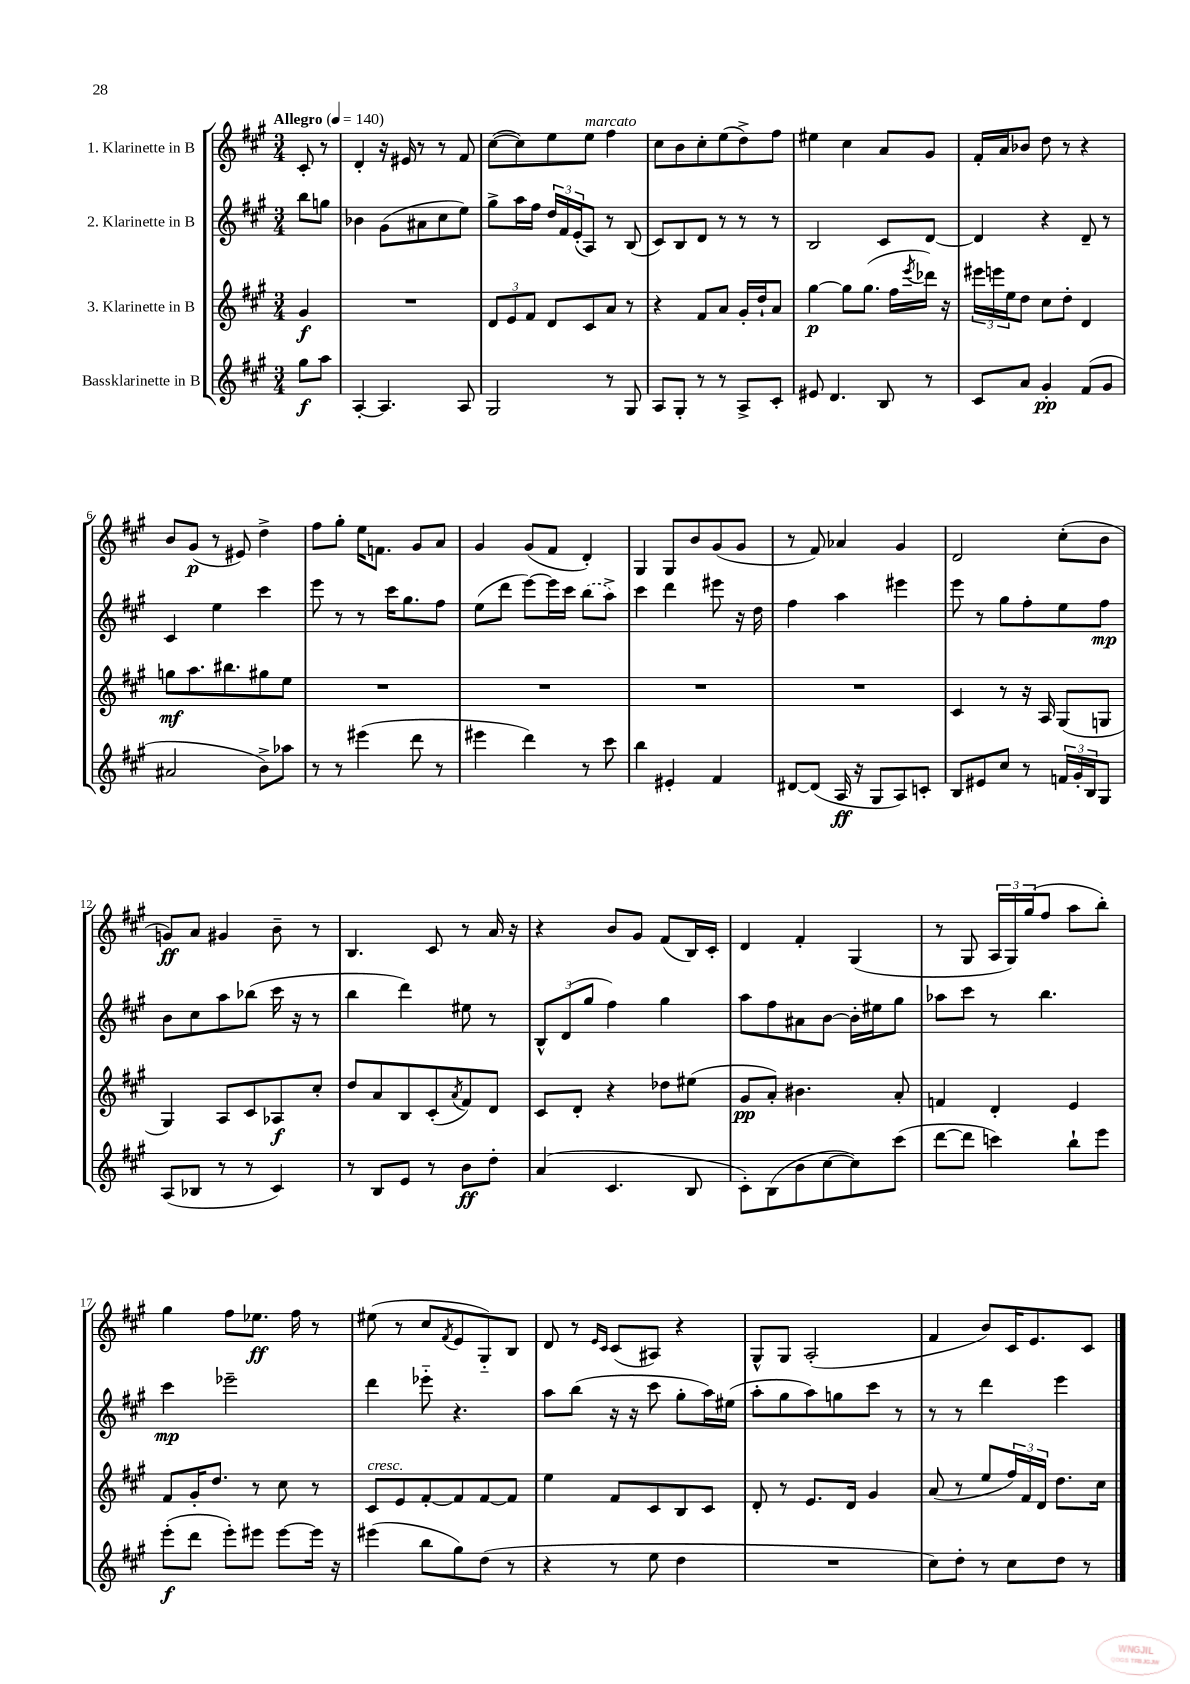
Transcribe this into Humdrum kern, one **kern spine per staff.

**kern	**kern	**kern	**kern
*staff4	*staff3	*staff2	*staff1
*clefG2	*clefG2	*clefG2	*clefG2
*k[f#c#g#]	*k[f#c#g#]	*k[f#c#g#]	*k[f#c#g#]
*M3/4	*M3/4	*M3/4	*M3/4
*MM140	*MM140	*MM140	*MM140
8gg#	4g#	8bb	8c#'
8aa	.	8gg	8r
=	=	=	=
[4A'	2.r	4b-	4d'
4.A]	.	(8g#	16r
.	.	.	16e#
.	.	8a#	8r
.	.	8cc#	8r
8A	.	8ee)	8f#
=	=	=	=
2G#	12d	8gg#^	([8cc#
.	12e	.	.
.	.	16aa	8cc#])
.	12f#	.	.
.	.	16ff#	.
.	8d	24dd	8ee
.	.	24f#	.
.	.	(24e'	.
.	8c#	8A)	8ee
8r	8a	8r	4ff#
8G#	8r	(8B	.
=	=	=	=
8A	4r	8c#)	8cc#
8G#'	.	8B	8b
8r	8f#	8d	8cc#'
8r	8a	8r	(8ee
8A^	16g#'	8r	8dd^)
.	16dd`	.	.
8c#'	8a	8r	8ff#
=	=	=	=
8e#	[4gg#	2B	4ee#
4.d	.	.	.
.	8gg#]	.	4cc#
.	(8.gg#	.	.
8B	.	8c#	8a
.	16ff#	.	.
.	8qeee	.	.
8r	16ddd-)	[8d	8g#
.	16r	.	.
=	=	=	=
8c#	24eee#	4d]	16f#'
.	24eee	.	.
.	.	.	16a
.	24ee	.	.
8a	8dd	.	8b-
4g#'	8cc#	4r	8dd
.	8dd'	.	8r
(8f#	4d	8d~	4r
8g#	.	8r	.
=	=	=	=
2a#	8gg	4c#	8b
.	8.aa	.	(8g#
.	.	4ee	8r
.	8.bb#	.	.
.	.	.	8e#)
8b^)	8gg#	4ccc#	4dd^
8aa-	8ee	.	.
=	=	=	=
8r	2.r	8eee	8ff#
8r	.	8r	8gg#'
(4eee#	.	8r	16ee
.	.	.	8.f
.	.	16ccc#	.
.	.	8.gg#	.
8ddd	.	.	8g#
8r	.	8ff#	8a
=	=	=	=
4eee#	2.r	(8ee	4g#
.	.	8ddd	.
4ddd)	.	[8eee)	(8g#
.	.	16eee]	8f#
.	.	16ccc#	.
8r	.	(8bb	4d')
8ccc#	.	8aa^)	.
=	=	=	=
4bb	2.r	4ccc#	4G#
4e#'	.	4ddd	8G#
.	.	.	8b
4f#	.	8eee#	(8g#
.	.	16r	8g#
.	.	16dd	.
=	=	=	=
[8d#	2.r	4ff#	8r
(8d#]	.	.	8f#)
16A	.	4aa	4a-
16r	.	.	.
8G#	.	.	.
8A)	.	4eee#	4g#
8c'	.	.	.
=	=	=	=
8B	4c#	8eee	2d
8e#	.	8r	.
8cc#	8r	8gg#	.
8r	16r	8ff#'	.
.	16A	.	.
24f	(8G#	8ee	(8cc#'
24g#'	.	.	.
24B	.	.	.
8G#	8G	8ff#	8b
=	=	=	=
(8A	4G#)	8b	8g)
8B-	.	8cc#	8a
8r	8A	8aa	4g#
8r	8c#	(8bb-	.
4c#)	8A-	16ccc#	8b~
.	.	16r	.
.	8cc#'	8r	8r
=	=	=	=
8r	8dd	4bb	4.B
8B	8a	.	.
8e	8B	4ddd)	.
8r	(8c#'	.	8c#
.	8qa	.	.
8b	8f#)	8ee#	8r
8dd'	8d	8r	16a
.	.	.	16r
=	=	=	=
(4a	8c#	12B^^	4r
.	.	(12d	.
.	8d'	.	.
.	.	12gg#	.
4.c#	4r	4ff#)	8b
.	.	.	8g#
.	8dd-	4gg#	(8f#
8B	(8ee#	.	16B)
.	.	.	16c#'
=	=	=	=
8c#')	8g#	8aa	4d
(8B	8a')	8ff#	.
8b	4.b#	8a#	4f#'
[8cc#	.	[8b	.
8cc#])	.	16b']	(4G#
.	.	16ee#	.
(8ccc#	8a'	8gg#	.
=	=	=	=
[8ddd	4f	8aa-	8r
8ddd]	.	8ccc#	8G#
4ccc)	4d'	8r	24A
.	.	.	24G#)
.	.	.	(24gg#
.	.	4.bb	8ff#
8bb`	4e	.	8aa
8eee	.	.	8bb')
=	=	=	=
(8eee'	8f#	4ccc#	4gg#
8ddd	16g#'	.	.
.	8.dd	.	.
8eee')	.	2eee-~	8ff#
8eee#	8r	.	8.ee-
[8eee#	8cc#	.	.
.	.	.	16ff#
16eee#]	8r	.	8r
16r	.	.	.
=	=	=	=
(4eee#	8c#	4ddd	(8ee#
.	8e	.	8r
8bb	[8f#'	8eee-'~	8cc#
.	.	.	8qf#
8gg#)	8f#]	4.r	8e
(8dd	[8f#	.	8G#'~)
8r	8f#]	.	8B
=	=	=	=
4r	4ee	8aa	8d
.	.	(8bb	8r
.	.	.	16qqe
.	.	.	16qqc#
8r	8f#	16r	(8c#
.	.	16r	.
8ee	8c#	8ccc#	8A#)
4dd	8B	8gg#'	4r
.	8c#	16aa)	.
.	.	(16ee#	.
=	=	=	=
2.r	8d'	8aa'	8G#^^
.	8r	8gg#	8G#
.	8.e	8aa)	(2A'
.	.	8gg	.
.	16d	.	.
.	4g#	8ccc#	.
.	.	8r	.
=	=	=	=
8cc#)	(8a	8r	4f#
8dd'	8r	8r	.
8r	8ee	4ddd	8b)
8cc#	24ff#)	.	16c#
.	24f#	.	.
.	.	.	8.e
.	24d	.	.
8dd	8.dd	4eee	.
8r	.	.	8c#
.	16cc#	.	.
==	==	==	==
*-	*-	*-	*-
